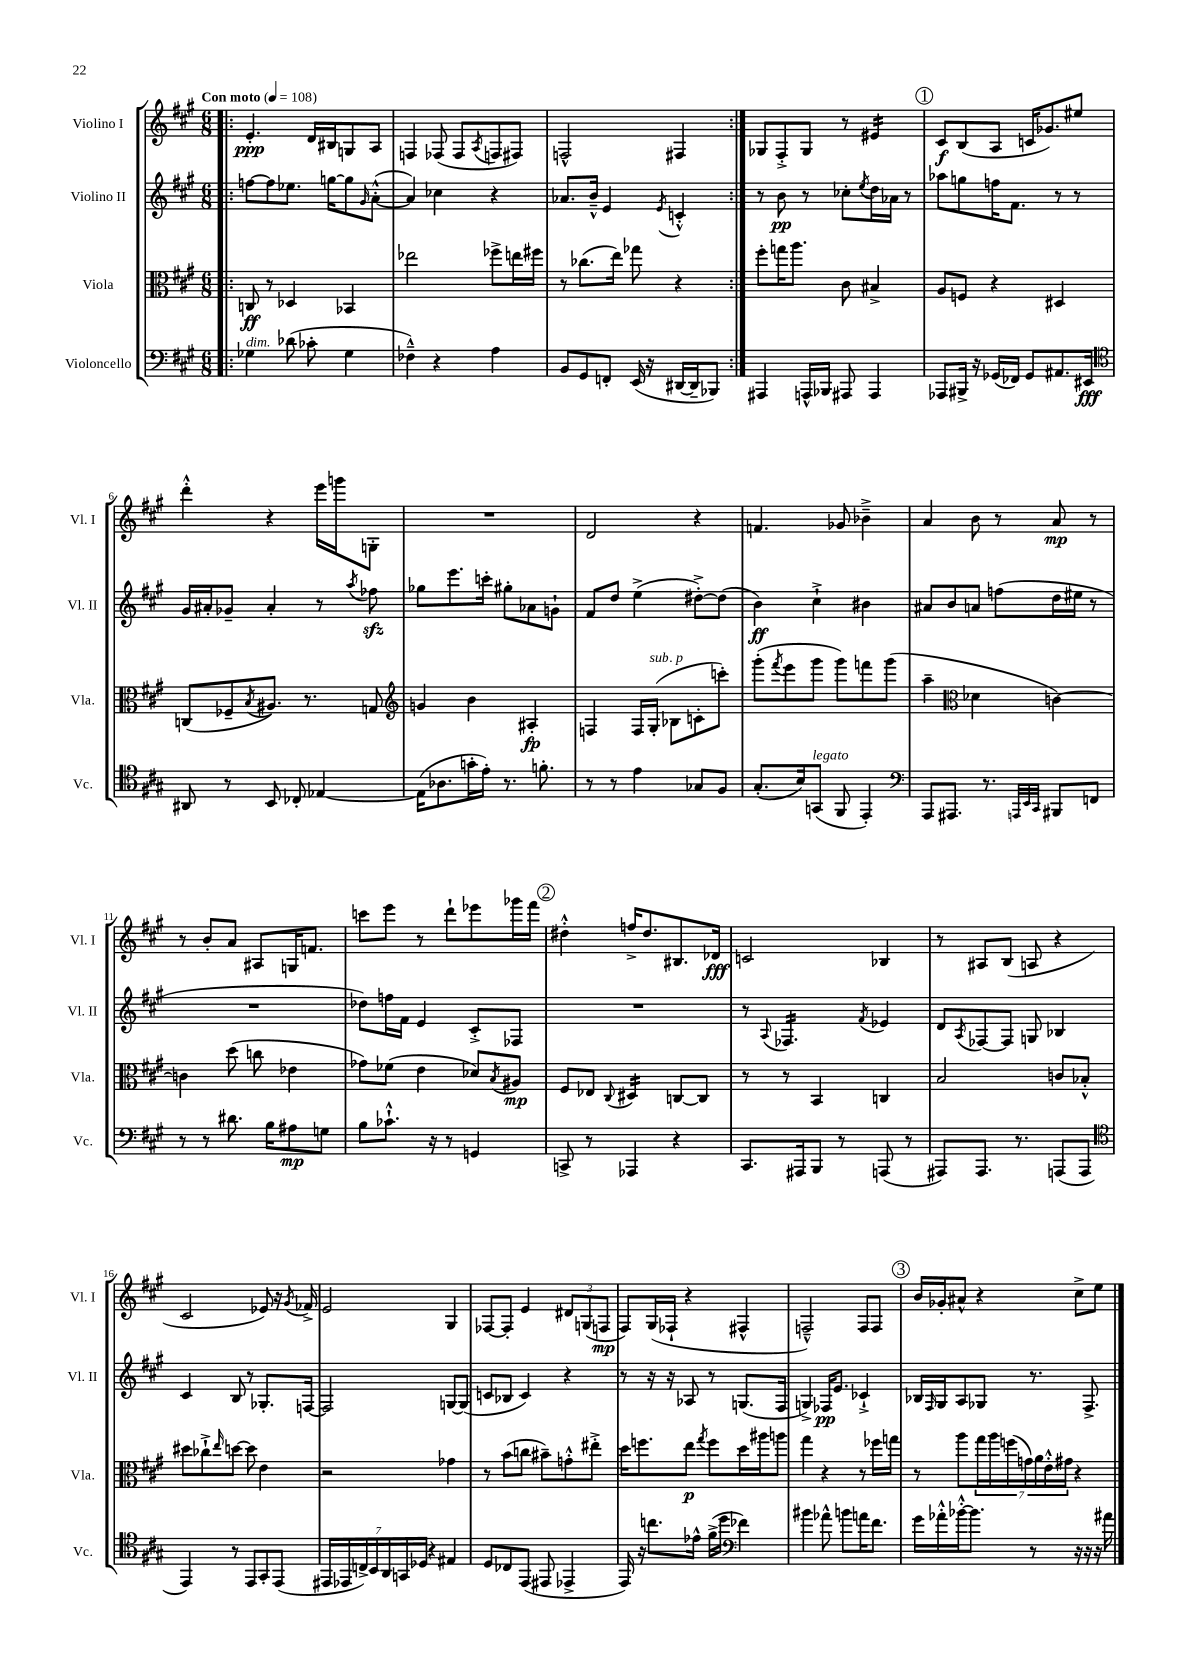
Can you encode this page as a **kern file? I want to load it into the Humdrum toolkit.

**kern	**kern	**kern	**kern
*staff4	*staff3	*staff2	*staff1
*clefF4	*clefC3	*clefG2	*clefG2
*k[f#c#g#]	*k[f#c#g#]	*k[f#c#g#]	*k[f#c#g#]
*M6/8	*M6/8	*M6/8	*M6/8
*MM108	*MM108	*MM108	*MM108
=!|:	=!|:	=!|:	=!|:
4G-	8C	[8ff	4.e'
.	8r	8ff]	.
(8d-	4D-	8.ee-	.
8c-'	.	.	16d
.	.	[16gg	16B#
4G-	4BB-	8gg]	8G
.	.	16qqg#	.
.	.	([8a'^^	8A
=	=	=	=
4F-~^^)	2ee-	4a])	4F
4r	.	4cc-	(8F-
.	.	.	8F-
.	.	.	8qA
4A	8ff-^	4r	8F
.	16ee	.	8F#)
.	16ff#	.	.
=	=	=	=
8BB	8r	8.a-	2F^^
8GG#	(8.cc-	.	.
.	.	16b~^^	.
8FF'	.	4e	.
.	16ee)	.	.
(16EE	8gg-	.	.
16r	.	.	.
.	.	8qe	.
[16DD#	4r	4c'^^	4F#
16DD#~]	.	.	.
8BBB-)	.	.	.
=:|!	=:|!	=:|!	=:|!
4AAA#	8ff#'	8r	8G-
.	16gg	8b	8F#'^
.	8.aa	.	.
16AAA^^	.	8r	8G-
16BBB-	.	.	.
8AAA#	8c#	8cc-'	8r
.	.	8qee	.
4AAA#	4B#^	16dd	4e#
.	.	16a-	.
.	.	8r	.
=	=	=	=
8AAA-	8A	8aa-	8c#
16BBB#^	8F	8gg	(8B
16r	.	.	.
(16GG-	4r	16ff	8A
16FF-)	.	8.f#	.
8GG-	.	.	16c
.	.	.	8.g-)
8.AA#	4D#	8r	.
.	.	8r	8ee#
16EE#	.	.	.
=	=	=	=
*clefC4	*	*	*
8AA#	(8C	16g#	4ddd'^^
.	.	16a#'	.
8r	8F-~	8g-~	.
.	8qB	.	.
8BB	8.A#)	4a#'	4r
8C-'	.	.	.
.	8.r	.	.
[4E-	.	8r	16eee
.	.	.	16ggg
.	.	8qaa	.
.	8G	8ff-	8G'
=	=	=	=
*	*clefG2	*	*
(16E-]	4g	8gg-	2.r
8.A-	.	.	.
.	.	8.eee	.
16g'	4b	.	.
16e')	.	16ccc'	.
8.r	.	8gg#'	.
.	4A#'	8a-	.
8.f'	.	.	.
.	.	8g`	.
=	=	=	=
8r	4F	8f#	2d
8r	.	8dd	.
4e	16F	(4ee^	.
.	(16G#'	.	.
.	8B-	.	.
8G-	8c'	[8dd#'^)	4r
8F#	8ccc')	(8dd#]	.
=	=	=	=
(8.G#'	(8ggg#'	4b)	4.f
.	8qfff#	.	.
.	8eee	.	.
16B)	.	.	.
(8GG	8ggg#	4cc#`^	.
8FF#	8ggg#)	.	8g-
4EE')	8fff	4b#	4b-~^
.	(8ggg#	.	.
=	=	=	=
*clefF4	*	*	*
8AAA	4aa~	8a#	4a
8.AAA#	.	8b	.
*	*clefC3	*	*
.	4d-	8a	8b
8.r	.	.	.
.	.	(8ff	8r
32qqAAA	.	.	.
32qqEE	.	.	.
32qqCC#	.	.	.
8BBB#	[4c)	16dd	8a
.	.	16ee#	.
8FF	.	8r	8r
=	=	=	=
8r	4c]	2.r	8r
8r	.	.	8b'
8.d#	(8dd	.	8a
.	8cc	.	8A#
16B	.	.	.
8A#	4e-	.	16G
.	.	.	8.f
8G	.	.	.
=	=	=	=
8B	8g-)	8dd-)	8ccc
8.c-`^^	(8f-	16ff	8eee
.	.	16f#	.
.	4e	4e	8r
16r	.	.	.
8r	.	.	8ddd`
4GG	8d-)	8c#'^	8eee-
.	8qB	.	.
.	8A#	8F-	16ggg-
.	.	.	16fff#
=	=	=	=
8CC^	8F#	2.r	4dd#'^^
8r	8E-	.	.
.	8qqC#	.	.
4AAA-	4D#	.	16ff^
.	.	.	8.dd#
4r	[8C	.	8.B#
.	8C]	.	.
.	.	.	16d-
=	=	=	=
8.CC#	8r	8r	2c
.	.	8qqA	.
.	8r	4.F-	.
16AAA#	.	.	.
8BBB	4BB	.	.
8r	.	.	.
.	.	8qf#	.
(8AAA	4C	4e-	4B-
8r	.	.	.
=	=	=	=
8AAA#)	2B	8d	8r
.	.	8qA	.
8.AAA#	.	[8F-	8A#
.	.	8F-]	(8B
8.r	.	.	.
.	.	8G	8A
(8AAA	8c	4B-	4r
8AAA	8B-'^^	.	.
=	=	=	=
*clefC4	*	*	*
4EE)	8dd#	4c#	2c#
.	8cc-`^	.	.
.	16qqee	.	.
8r	[8dd	8B	.
8EE	8dd]	8r	.
8GG#'	4e	8.G-'	8e-)
(8EE	.	.	16r
.	.	.	8qg#
.	.	[16F	16f-^
=	=	=	=
28EE#	2r	2F]	2e
28EE-	.	.	.
28C^)	.	.	.
28BB	.	.	.
28AA	.	.	.
28GG	.	.	.
28D-	.	.	.
4r	.	.	.
4E#	4g-	[8G	4G#
.	.	(8G]	.
=	=	=	=
8D	8r	8c	[8F-
8C-	(8b	8B-	8F-']
(8EE	8cc	4c)	4e
8EE#	8b#~)	.	.
4EE-^	8g'^^	4r	12d#
.	.	.	(12G
.	8ee#'^	.	.
.	.	.	12F
=	=	=	=
16EE)	16dd	8r	8F#)
16r	8.ff	.	.
8.cc	.	16r	(16G#
.	.	16r	16F-`
.	8ee	8A-	4r
16e-^^	.	.	.
.	8qgg#	.	.
(16f#^	8ff	8r	.
16dd	.	.	.
*clefF4	*	*	*
4f-)	16dd	(8.G	4F#^^
.	16aa#	.	.
.	8aa	.	.
.	.	16F#	.
=	=	=	=
4b#	4gg#	4G^)	2F~^^)
8a-^^	4r	16F-	.
.	.	8.e	.
8b	.	.	.
16a	8r	4c-`^	8F
8.f#	.	.	.
.	16ff-	.	8F
.	16gg	.	.
=	=	=	=
16g#	8r	16B-	16b
.	.	16qqF#	.
16a-'^^	.	16G#	16g-'
[16b-'^^	8aa	8A	8a#^^
8.b-]	.	.	.
.	28gg#	8G-	4r
.	28aa	.	.
.	(28ff	.	.
.	28g)	.	.
8r	.	8.r	.
.	28a	.	.
.	28e'^^	.	.
.	28g#	.	.
16r	4r	.	8cc#^
16r	.	8.F#^	.
16r	.	.	8ee
16a#	.	.	.
==	==	==	==
*-	*-	*-	*-
